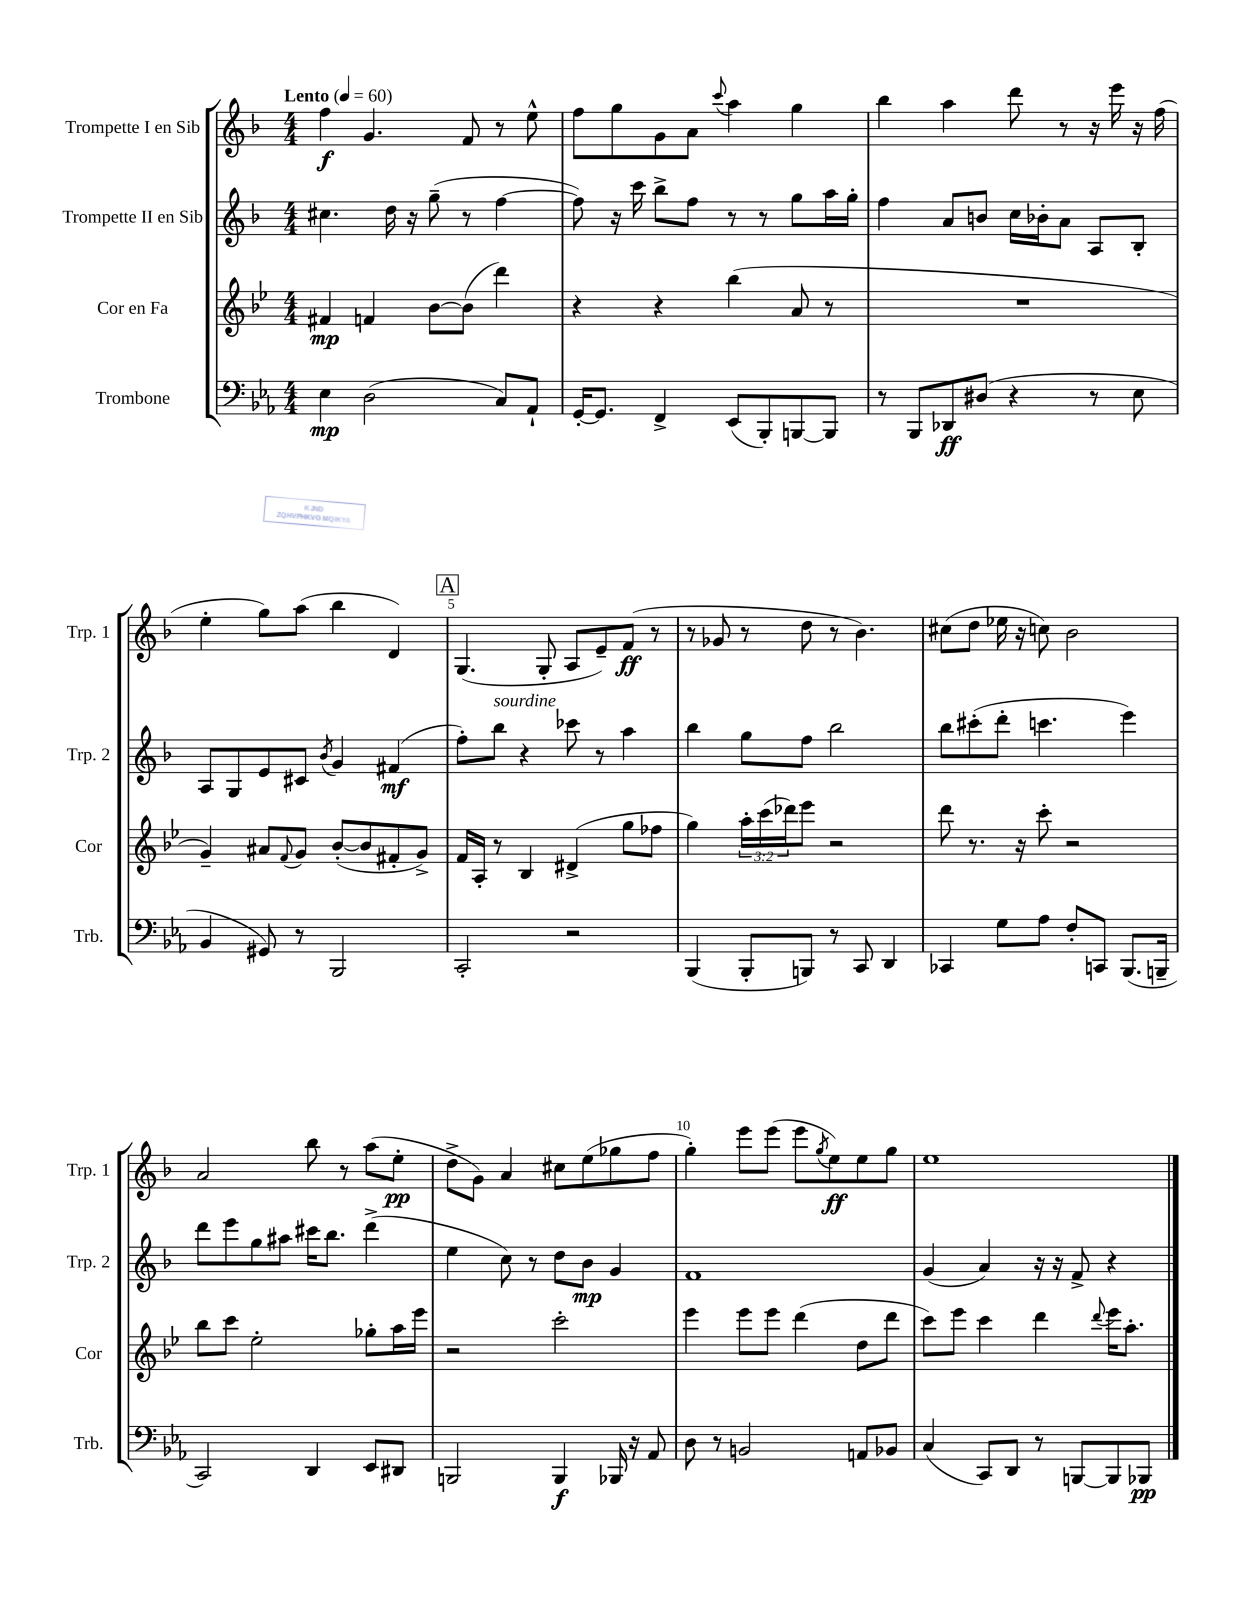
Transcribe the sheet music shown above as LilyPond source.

<<
\new StaffGroup <<
\new Staff = "s0" \with { instrumentName = "Trompette I en Sib" shortInstrumentName = "Trp. 1" } {
    \clef treble \key f \major \numericTimeSignature \time 4/4 \tempo "Lento" 4 = 60
    f''4\f g'4. f'8 r8 e''8-^ |
    f''8 g''8 g'8 a'8 \appoggiatura { c'''8 } a''4 g''4 |
    bes''4 a''4 d'''8 r8 r16 e'''16 r16 f''16( |
    e''4-. g''8) a''8( bes''4 d'4) |
    \mark \markup { \box "A" } g4.( g8-. a8 e'8--) f'8\ff( r8 |
    r8 ges'8 r8 d''8 r8 bes'4.) |
    cis''8( d''8 ees''16 r16 c''8) bes'2 |
    a'2 bes''8 r8 a''8( e''8-.\pp |
    d''8-> g'8) a'4 cis''8 e''8( ges''8 f''8 |
    g''4-.) e'''8 e'''8( e'''8 \acciaccatura { g''8 } e''8\ff) e''8 g''8 |
    e''1 \bar "|." |
}
\new Staff = "s1" \with { instrumentName = "Trompette II en Sib" shortInstrumentName = "Trp. 2" } {
    \clef treble \key f \major \numericTimeSignature \time 4/4
    cis''4. d''16 r16 g''8--( r8 f''4~ |
    f''8) r16 c'''16 bes''8-> f''8 r8 r8 g''8 a''16 g''16-. |
    f''4 a'8 b'8 c''16 bes'16-. a'8 a8 bes8-. |
    a8 g8 e'8 cis'8 \acciaccatura { bes'8 } g'4 fis'4\mf( |
    \mark \markup { \box "A" } f''8-.) bes''8^\markup { \italic "sourdine" } r4 ces'''8 r8 a''4 |
    bes''4 g''8 f''8 bes''2 |
    bes''8 cis'''8-.( d'''8-. c'''4. e'''4) |
    d'''8 e'''8 g''8 ais''8 cis'''16 bes''8. d'''4->( |
    e''4 c''8) r8 d''8 bes'8\mp g'4 |
    f'1 |
    g'4( a'4) r16 r16 f'8-> r4 \bar "|." |
}
\new Staff = "s2" \with { instrumentName = "Cor en Fa" shortInstrumentName = "Cor" } {
    \clef treble \key bes \major \numericTimeSignature \time 4/4 \override Staff.TupletNumber.text = #tuplet-number::calc-fraction-text
    fis'4\mp f'4 bes'8~ bes'8( d'''4) |
    r4 r4 bes''4( a'8 r8 |
    R1 |
    g'4--) ais'8 \appoggiatura { f'8 } g'8 bes'8~-.( bes'8 fis'8-. g'8->) |
    \mark \markup { \box "A" } f'16 a16-. r8 bes4 dis'4->( g''8 fes''8 |
    g''4) \tuplet 3/2 { a''16-. c'''16( des'''16) } ees'''8 r2 |
    d'''8 r8. r16 c'''8-. r2 |
    bes''8 c'''8 ees''2-. ges''8-. a''16 ees'''16 |
    r2 c'''2-. |
    ees'''4 ees'''8 ees'''8 d'''4( d''8 d'''8 |
    c'''8) ees'''8 c'''4 d'''4 \appoggiatura { d'''8 } ees'''16 a''8.-. \bar "|." |
}
\new Staff = "s3" \with { instrumentName = "Trombone" shortInstrumentName = "Trb." } {
    \clef bass \key ees \major \numericTimeSignature \time 4/4
    ees4\mp d2( c8) aes,8-! |
    g,16~-. g,8. f,4-> ees,8( bes,,8-.) b,,8~ b,,8 |
    r8 bes,,8 des,8\ff dis8( r4 r8 ees8 |
    bes,4 gis,8) r8 bes,,2 |
    \mark \markup { \box "A" } c,2-. r2 |
    bes,,4( bes,,8-. b,,8) r8 c,8 d,4 |
    ces,4 g8 aes8 f8-. c,8 bes,,8.( b,,16-- |
    c,2) d,4 ees,8 dis,8 |
    b,,2 b,,4\f bes,,16 r16 aes,8 |
    d8 r8 b,2 a,8 bes,8 |
    c4( c,8) d,8 r8 b,,8~ b,,8 bes,,8\pp \bar "|." |
}
>>
>>
\layout { \context { \Score \override BarNumber.break-visibility = ##(#f #t #t) barNumberVisibility = #(every-nth-bar-number-visible 5) } }
